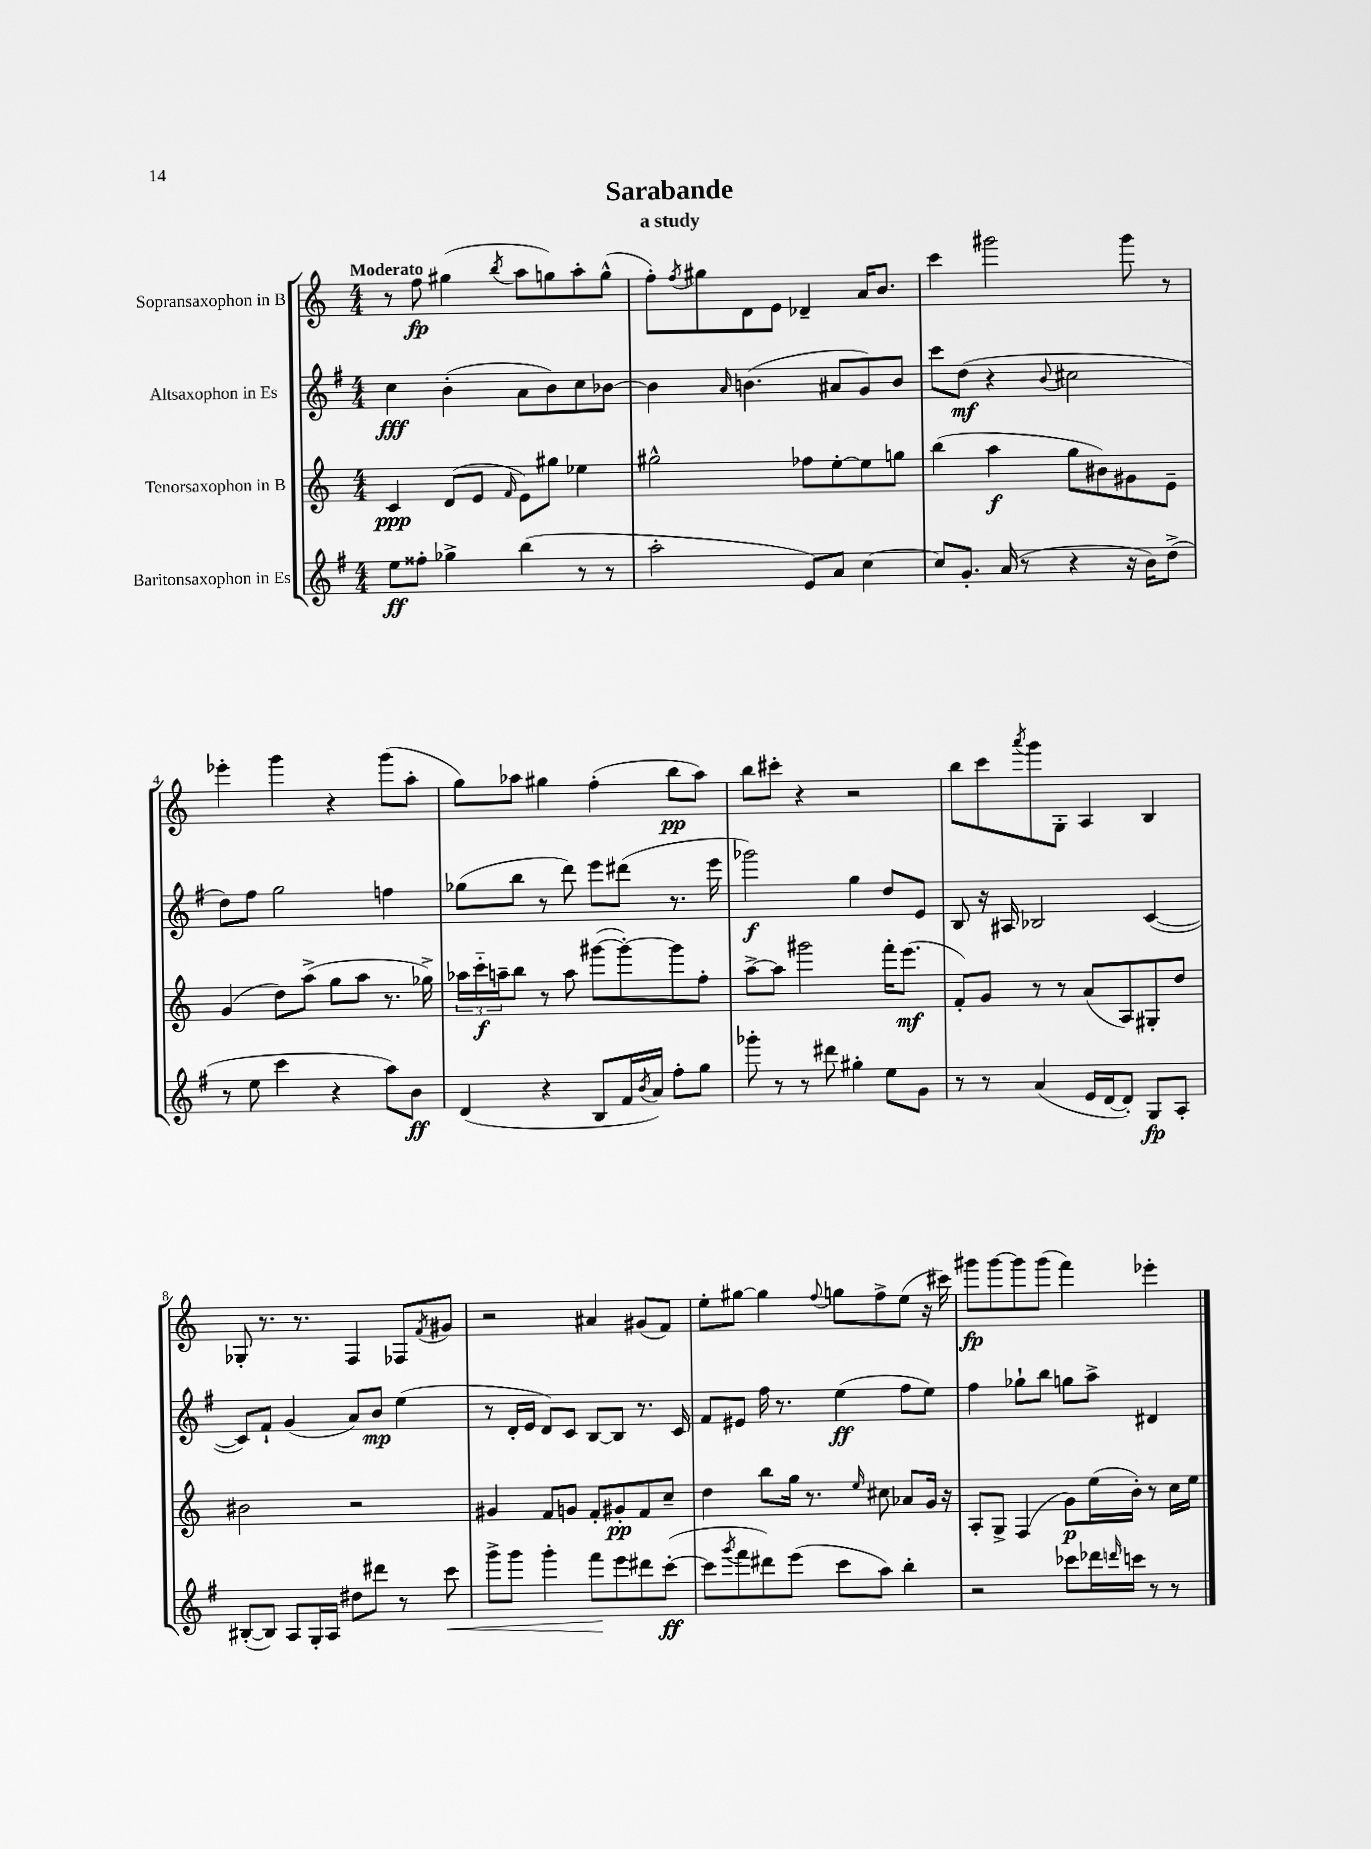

**kern	**dynam	**kern	**dynam	**kern	**dynam	**kern	**dynam
*part4	*part4	*part3	*part3	*part2	*part2	*part1	*part1
*staff4	*staff4	*staff3	*staff3	*staff2	*staff2	*staff1	*staff1
*I"Baritonsaxophon in Es	*	*I"Tenorsaxophon in B	*	*I"Altsaxophon in Es	*	*I"Sopransaxophon in B	*
*clefG2	*	*clefG2	*	*clefG2	*	*clefG2	*
*k[f#]	*	*k[]	*	*k[f#]	*	*k[]	*
*M4/4	*	*M4/4	*	*M4/4	*	*M4/4	*
=1	=1	=1	=1	=1	=1	=1	=1
!	!	!	!	!	!	!LO:TX:a:B:t=Moderato	!
8ee\L	ff	4c/	ppp	4cc\	fff	8r	.
8ff##X'\J	.	.	.	.	.	8ff\	fp
4gg-X^\	.	(8d/L	.	(4b'\	.	(4gg#X\	.
.	.	8e/J	.	.	.	.	.
.	.	16qqf/	.	.	.	8qbb/	.
(4bb\	.	8e\L)	.	8a\L	.	8aa\L	.
.	.	8gg#X\J	.	8b\)	.	8ggn\)	.
8r	.	4ee-X\	.	8cc\	.	8aa'\	.
8r	.	.	.	[8b-X\J	.	(8gg^^\J	.
=2	=2	=2	=2	=2	=2	=2	=2
2aa'\	.	2gg#X^^\	.	4b-\]	.	8ff'\L)	.
.	.	.	.	.	.	8qff/	.
.	.	.	.	.	.	8gg#X\	.
.	.	.	.	16qqa/	.	.	.
.	.	.	.	(4.bn\	.	8d\	.
.	.	.	.	.	.	8e\J	.
8e/L)	.	8ff-X\L	.	.	.	4d-X~/	.
8a/J	.	[8ee'\	.	8a#X/L	.	.	.
[4cc\	.	8ee\]	.	8g/)	.	16a/KL	.
.	.	.	.	.	.	8.b/J	.
.	.	8ggn\J	.	8b/J	.	.	.
=3	=3	=3	=3	=3	=3	=3	=3
8cc/L]	.	(4bb\	.	8ccc\L	.	4ccc\	.
8.g'/J	.	.	.	(8dd\J	mf	.	.
.	.	4aa\	f	4r	.	2ggg#X\	.
(16a/	.	.	.	.	.	.	.
8r	.	.	.	.	.	.	.
.	.	.	.	8qqb/	.	.	.
4r	.	8gg\L	.	2cc#X\	.	.	.
.	.	8b#X\)	.	.	.	.	.
16r	.	8g#X\	.	.	.	8ggg#\	.
16b\KL)	.	.	.	.	.	.	.
(8dd^\J	.	8e~\J	.	.	.	8r	.
!!LO:LB:g=z
=4	=4	=4	=4	=4	=4	=4	=4
8r	.	(4g/	.	8dd\L)	.	4eee-X'\	.
8ee\	.	.	.	8ff#\J	.	.	.
4ccc\	.	8dd\L)	.	2gg\	.	4ggg\	.
.	.	(8aa^\J	.	.	.	.	.
4r	.	8gg\L	.	.	.	4r	.
.	.	8aa\J	.	.	.	.	.
8aa\L)	.	8.r	.	4ffn\	.	(8ggg\L	.
8b\J	ff	.	.	.	.	8aa'\J	.
.	.	16gg-X^\)	.	.	.	.	.
=5	=5	=5	=5	=5	=5	=5	=5
(4d/	.	24aa-X\LL	.	(8gg-X\L	.	8gg\L)	.
.	.	24ccc\	f	.	.	.	.
.	.	24aan~\J	.	.	.	.	.
.	.	8bb\J	.	8bb\J	.	8aa-X\J	.
4r	.	8r	.	8r	.	4gg#X\	.
.	.	8aa\	.	8ddd\)	.	.	.
8B/L	.	([8ggg#X\L	.	8eee\L	.	(4ff'\	.
16f#/L	.	8ggg#'\_)	.	(8ddd#X\J	.	.	.
8qb/	.	.	.	.	.	.	.
16a/JJ)	.	.	.	.	.	.	.
8ff#'\L	.	8ggg#\]	.	8.r	.	8bb\L	pp
8gg\J	.	8ff'\J	.	.	.	8aa-\J)	.
.	.	.	.	16eee\	.	.	.
=6	=6	=6	=6	=6	=6	=6	=6
8ggg-X'\	.	[8aa^\L	.	2ggg-X\)	f	8bb\L	.
8r	.	8aa\J]	.	.	.	8ccc#X'\J	.
8r	.	2ggg#X\	.	.	.	4r	.
8ddd#X\	.	.	.	.	.	.	.
4gg#X'\	.	.	.	4gg\	.	2r	.
8ee\L	.	16fff'\KL	.	8dd/L	.	.	.
.	.	(8.eee\J	mf	.	.	.	.
8g\J	.	.	.	8e/J	.	.	.
=7	=7	=7	=7	=7	=7	=7	=7
8r	.	8f'/L)	.	8B/	.	8bb\L	.
8r	.	8g/J	.	16r	.	8ccc\	.
.	.	.	.	16A#X/	.	.	.
.	.	.	.	.	.	8qaaa/	.
(4a/	.	8r	.	2B-X/	.	8ggg\	.
.	.	8r	.	.	.	8G'\J	.
16e/LL	.	(8a/L	.	.	.	4A/	.
[16d/J	.	.	.	.	.	.	.
8d'/J])	.	8A/)	.	.	.	.	.
8G/L	fp	8G#X'/	.	([4c/	.	4B/	.
8A'/J	.	8dd/J	.	.	.	.	.
!!LO:LB:g=z
=8	=8	=8	=8	=8	=8	=8	=8
([8B#X'/L	.	2b#X\	.	8c/L])	.	8G-X'/	.
8B#/J])	.	.	.	8f#`/J	.	8.r	.
8A/L	.	.	.	(4g/	.	.	.
.	.	.	.	.	.	8.r	.
16G'/L	.	.	.	.	.	.	.
16A/JJ	.	.	.	.	.	.	.
8dd#X\L	.	2r	.	8a/L)	.	4F/	.
8ddd#X\J	.	.	.	8b/J	mp	.	.
8r	.	.	.	(4ee\	.	8F-X/L	.
.	.	.	.	.	.	8qf/	.
!	!LO:HP:b	!	!	!	!	!	!
8ccc\	<	.	.	.	.	8g#X/J	.
=9	=9	=9	=9	=9	=9	=9	=9
8ggg^\L	.	4g#X/	.	8r	.	2r	.
8ggg\J	.	.	.	16d'/LL	.	.	.
.	.	.	.	16e/JJ	.	.	.
4ggg'\	.	8f/L	.	8d/L)	.	.	.
.	.	8gn/J	.	8c/J	.	.	.
8fff#\L	.	8f'/L	.	[8B/L	.	4a#X/	.
8eee\	[	8g#X'/	pp	8B/J]	.	.	.
8ddd#X\	.	8f/	.	8.r	.	(8g#X/L	.
([8ccc'\J	ff	8cc~/J	.	.	.	8f/J)	.
.	.	.	.	16c/	.	.	.
=10	=10	=10	=10	=10	=10	=10	=10
8ccc\L]	.	4dd\	.	8f#/L	.	8ee'\L	.
8qggg/	.	.	.	.	.	.	.
8fff#\	.	.	.	8e#X/J	.	[8gg#X\J	.
8ddd#X\)	.	8bb\L	.	16ff#\	.	4gg#\]	.
.	.	.	.	8.r	.	.	.
(8eee\J	.	16gg\Jk	.	.	.	.	.
.	.	8.r	.	.	.	.	.
.	.	.	.	.	.	8qqff/	.
8ccc\L	.	.	.	(4ee\	ff	8ggn\L	.
.	.	16qqee/	.	.	.	.	.
8aa\J)	.	8cc#X\	.	.	.	8ff^\	.
4bb'\	.	8a-X/L	.	8ff#\L	.	(8ee\J	.
.	.	16g/Jk	.	8ee\J)	.	16r	.
.	.	16r	.	.	.	16ccc#X\)	.
=11	=11	=11	=11	=11	=11	=11	=11
2r	.	8A'/L	.	4ff#\	.	8ggg#X\L	fp
.	.	8G^/J	.	.	.	[8ggg#\	.
.	.	(4F/	.	8gg-X`\L	.	8ggg#\]	.
.	.	.	.	8bb\J	.	(8ggg#\J	.
8ccc-X\L	.	8g\L)	p	8ggn\L	.	4fff\)	.
16ddd-X\L	.	(16ee\L	.	8aa^\J	.	.	.
16qqdddn/	.	.	.	.	.	.	.
16cccn\JJ	.	16b'\JJ)	.	.	.	.	.
8r	.	8r	.	4d#X/	.	4eee-X'\	.
8r	.	16cc\LL	.	.	.	.	.
.	.	16ee\JJ	.	.	.	.	.
==	==	==	==	==	==	==	==
*-	*-	*-	*-	*-	*-	*-	*-
